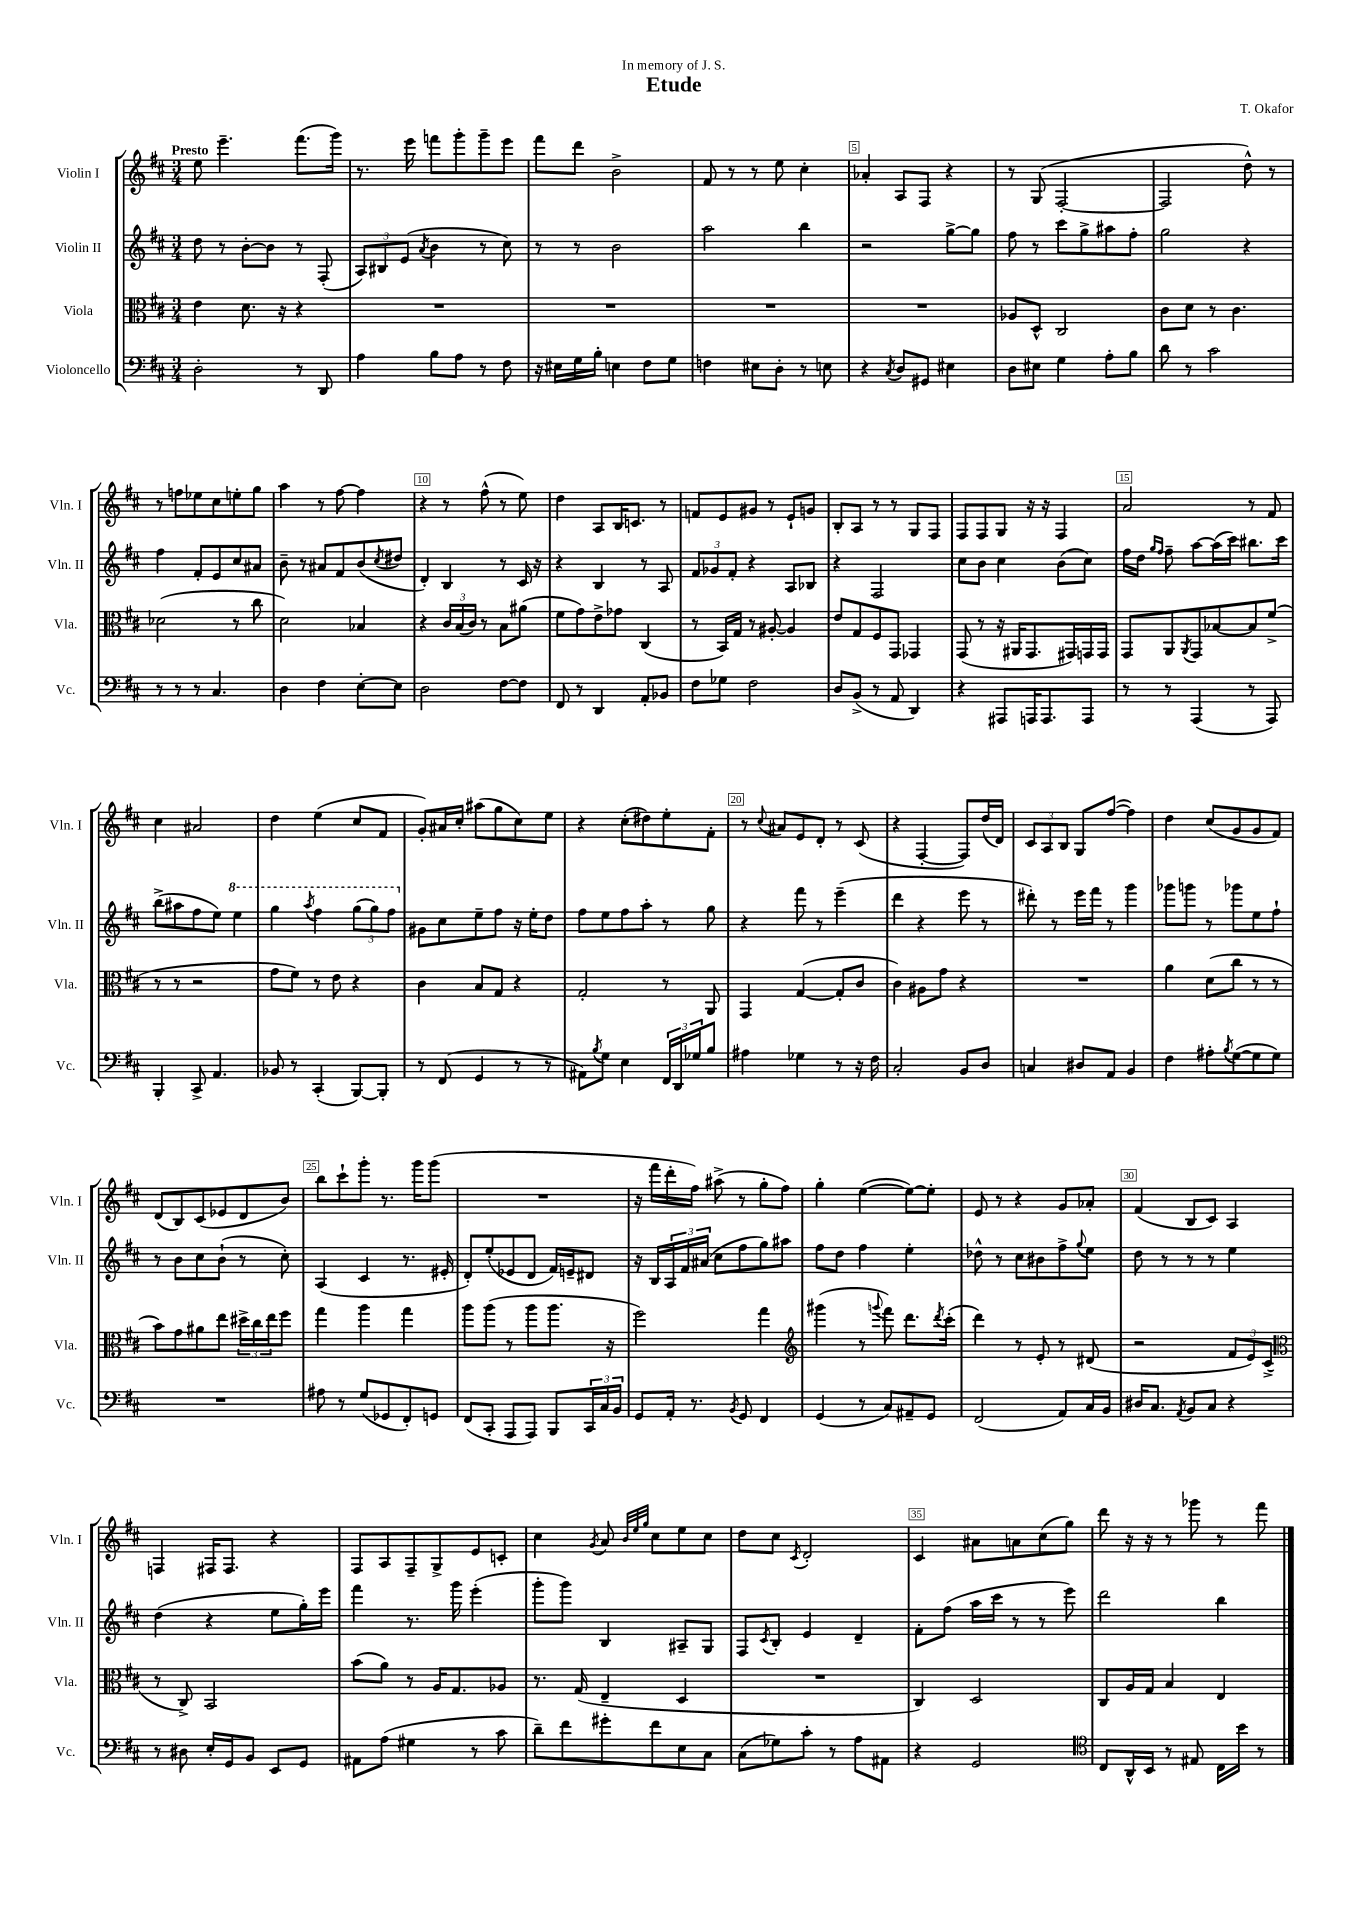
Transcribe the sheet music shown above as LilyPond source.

\header { title = "Etude" composer = "T. Okafor" dedication = "In memory of J. S." }
<<
\new StaffGroup <<
\new Staff = "s0" \with { instrumentName = "Violin I" shortInstrumentName = "Vln. I" } {
    \clef treble \key d \major \numericTimeSignature \time 3/4 \tempo "Presto"
    e''8 e'''4.-- fis'''8.( g'''16) |
    r8. e'''16 f'''8 g'''8-. g'''8-- e'''8 |
    fis'''8 d'''8 b'2-> |
    fis'8 r8 r8 e''8 cis''4-. |
    aes'4-. a8 fis8 r4 |
    r8 g8( fis2~-. |
    fis2 d''8-^) r8 |
    r8 f''8 ees''8 cis''8 e''8-. g''8 |
    a''4 r8 fis''8~ fis''4 |
    r4 r8 fis''8-^( r8 e''8) |
    d''4 a8 b16 c'8. r8 |
    f'8 e'8 gis'8 r8 e'8-! g'8 |
    b8-. a8 r8 r8 g8 fis8 |
    fis8 fis8 g8 r16 r16 fis4 |
    a'2 r8 fis'8 |
    cis''4 ais'2 |
    d''4 e''4( cis''8 fis'8 |
    g'8-.) ais'16 cis''16-. ais''8( g''8 cis''8) e''8 |
    r4 cis''8-.( dis''8) e''8-. fis'8-. |
    r8 \appoggiatura { cis''8 } ais'8 e'8 d'8-. r8 cis'8( |
    r4 fis4~-. fis8) d''16( d'16) |
    \tuplet 3/2 { cis'8 a8 b8 } g8 fis''8~( fis''4) |
    d''4 cis''8( g'8 g'8 fis'8) |
    d'8( b8) cis'8( ees'8 d'8 b'8) |
    b''8 cis'''8-! g'''8-. r8. g'''16 g'''8( |
    R2. |
    r16 fis'''16 d'''16-. fis''16) ais''8->( r8 g''8-. fis''8) |
    g''4-. e''4~( e''8~) e''8-. |
    e'8 r8 r4 g'8 aes'8-. |
    fis'4( b8 cis'8) a4 |
    f4 fis16 fis8. r4 |
    fis8 a8 fis8-- g8-> e'8 c'8-. |
    cis''4 \acciaccatura { g'8 } a'8 \grace { b'32 e''32 g''32 } cis''8 e''8 cis''8 |
    d''8 cis''8 \acciaccatura { cis'8 } d'2-. |
    cis'4 ais'8 a'8 cis''8( g''8) |
    d'''8 r16 r16 r8 ges'''8 r8 fis'''8 \bar "|." |
}
\new Staff = "s1" \with { instrumentName = "Violin II" shortInstrumentName = "Vln. II" } {
    \clef treble \key d \major \numericTimeSignature \time 3/4
    d''8 r8 b'8~-. b'8 r8 fis8-.( |
    \tuplet 3/2 { a8) bis8 e'8( } \acciaccatura { a'8 } b'4 r8 cis''8) |
    r8 r8 b'2 |
    a''2 b''4 |
    r2 g''8~-> g''8 |
    fis''8 r8 cis'''8 g''8-> ais''8 fis''8-. |
    g''2 r4 |
    fis''4 fis'8-. e'8 cis''8 ais'8 |
    b'8-- r8 ais'8 fis'8 b'8( \acciaccatura { cis''8 } dis''8 |
    d'4-.) b4 r8 cis'16 r16 |
    r4 b4 r8 a8 |
    \tuplet 3/2 { fis'8 ges'8 fis'8-. } r4 a8 bes8 |
    r4 fis2 |
    cis''8 b'8 cis''4 b'8( cis''8) |
    fis''16 d''16 \grace { g''16 fis''16 } fis''8-- a''8~ a''16( cis'''16) bis''8. cis'''16 |
    b''8->( ais''8 fis''8 e''8) \ottava #1 e'''4 |
    g'''4 \acciaccatura { a'''8 } fis'''4 \tuplet 3/2 { g'''8( g'''8) fis'''8 \ottava #0 } |
    gis'8 cis''8 e''8-- fis''8 r16 e''16-. d''8 |
    fis''8 e''8 fis''8 a''8-. r8 g''8 |
    r4 fis'''8 r8 e'''4--( |
    d'''4 r4 e'''8 r8 |
    dis'''8-.) r8 e'''16 fis'''16 r8 g'''4 |
    ges'''8 g'''8 r8 ges'''8 e''8 fis''8-! |
    r8 b'8 cis''8 b'8-!( r8 cis''8-.) |
    a4( cis'4 r8. eis'16-. |
    d'8-.) e''8-.( ees'8 d'8 fis'16) e'16-- dis'8 |
    r16 b16 \tuplet 3/2 { a16 fis'16 ais'16( } cis''8 fis''8 g''8) ais''8 |
    fis''8 d''8 fis''4 e''4-. |
    des''8-^ r8 cis''8 bis'8 fis''8-> \appoggiatura { g''8 } e''8 |
    d''8 r8 r8 r8 e''4 |
    d''4( r4 e''8 g''16-.) e'''16 |
    fis'''4 r8. g'''16 e'''4-.( |
    g'''8-. g'''8) b4 ais8-- g8 |
    fis8 \acciaccatura { cis'8 } b8-. e'4 d'4-- |
    fis'8-. fis''8( a''16 cis'''16 r8 r8 e'''8) |
    d'''2 b''4 \bar "|." |
}
\new Staff = "s2" \with { instrumentName = "Viola" shortInstrumentName = "Vla." } {
    \clef alto \key d \major \numericTimeSignature \time 3/4
    e'4 d'8. r16 r4 |
    R2. |
    R2. |
    R2. |
    R2. |
    aes8 d8-^ cis2 |
    cis'8 d'8 r8 cis'4. |
    des'2( r8 cis''8 |
    d'2) bes4 |
    r4 \tuplet 3/2 { cis'16 b16( cis'16) } r8 b8 ais'8( |
    fis'8 g'8) e'8-> ges'8 cis4( |
    r8 b,16) g16 r8 ais8~-. ais4 |
    e'8 g8 fis8 g,8 ges,4 |
    g,8( r8 r16 ais,16 g,8. gis,16) g,16 g,16 |
    g,8 a,8 \acciaccatura { a,8 } g,8 bes8~ bes8 fis'8->( |
    r8 r8 r2 |
    g'8 fis'8) r8 e'8 r4 |
    cis'4 b8 g8 r4 |
    g2-. r8 a,8 |
    g,4 g4~( g8-. cis'8 |
    cis'4) ais8 g'8 r4 |
    R2. |
    a'4 d'8( cis''8 r8 r8 |
    b'8) g'8 ais'8 e''8 \tuplet 3/2 { dis''16-> cis''16 e''16 } fis''8 |
    g''4 a''4 g''4 |
    a''8 a''8( r8 a''8 a''8. r16 |
    fis''2) g''4 |
    \clef treble gis'''4( r8 \appoggiatura { g'''8 } fis'''8) d'''8. \acciaccatura { d'''8 } cis'''16-.( |
    d'''4) r8 e'8-. r8 dis'8( |
    r2 \tuplet 3/2 { fis'8 e'8) cis'8->( } |
    \clef alto r8 cis8->) b,2 |
    b'8( a'8) r8 a16 g8. aes8 |
    r8. g16( e4-- d4 |
    R2. |
    cis4) d2 |
    cis8 a16 g16 b4 e4 \bar "|." |
}
\new Staff = "s3" \with { instrumentName = "Violoncello" shortInstrumentName = "Vc." } {
    \clef bass \key d \major \numericTimeSignature \time 3/4
    d2-. r8 d,8 |
    a4 b8 a8 r8 fis8 |
    r16 eis16 g16 b16-. e4 fis8 g8 |
    f4 eis8 d8-. r8 e8 |
    r4 \acciaccatura { cis8 } d8 gis,8 eis4 |
    d8 eis8 g4 a8-. b8 |
    d'8 r8 cis'2 |
    r8 r8 r8 cis4. |
    d4 fis4 e8~-. e8 |
    d2 fis8~ fis8 |
    fis,8 r8 d,4 a,8-. bes,8 |
    fis8 ges8 fis2 |
    d8 b,8->( r8 a,8 d,4) |
    r4 ais,,8 a,,16 a,,8. a,,8 |
    r8 r8 a,,4( r8 a,,8) |
    b,,4-. cis,8-> a,4. |
    bes,8 r8 cis,4-.( b,,8~) b,,8-. |
    r8 fis,8( g,4 r8 r8 |
    ais,8) \acciaccatura { b8 } g8 e4 \tuplet 3/2 { fis,16 d,16 ges16 } b8 |
    ais4 ges4 r8 r16 fis16 |
    cis2-. b,8 d8 |
    c4 dis8 a,8 b,4 |
    fis4 ais8-. \acciaccatura { b8 } g8~( g8 g8) |
    R2. |
    ais8 r8 g8( ges,8 fis,8-.) g,8 |
    fis,8( cis,8-. a,,8 a,,8) b,,8 \tuplet 3/2 { cis,16 cis16 b,16 } |
    g,8 a,16-. r8. \acciaccatura { b,8 } g,8 fis,4 |
    g,4( r8 cis8) ais,8-- g,8 |
    fis,2( a,8) cis16 b,16 |
    dis16 cis8. \acciaccatura { a,8 } b,8 cis8 r4 |
    r8 dis8 e16-. g,16 b,8 e,8 g,8 |
    ais,8 a8( gis4 r8 cis'8 |
    d'8--) fis'8 gis'8-. fis'8 e8 cis8 |
    cis8( ges8) cis'8-. r8 a8 ais,8 |
    r4 g,2 |
    \clef tenor cis8 a,16-^ b,16 r8 eis8 cis16 b'16 r8 \bar "|." |
}
>>
>>
\layout { \context { \Score \override BarNumber.break-visibility = ##(#f #t #t) barNumberVisibility = #(every-nth-bar-number-visible 5) \override BarNumber.stencil = #(make-stencil-boxer 0.1 0.3 ly:text-interface::print) } }
